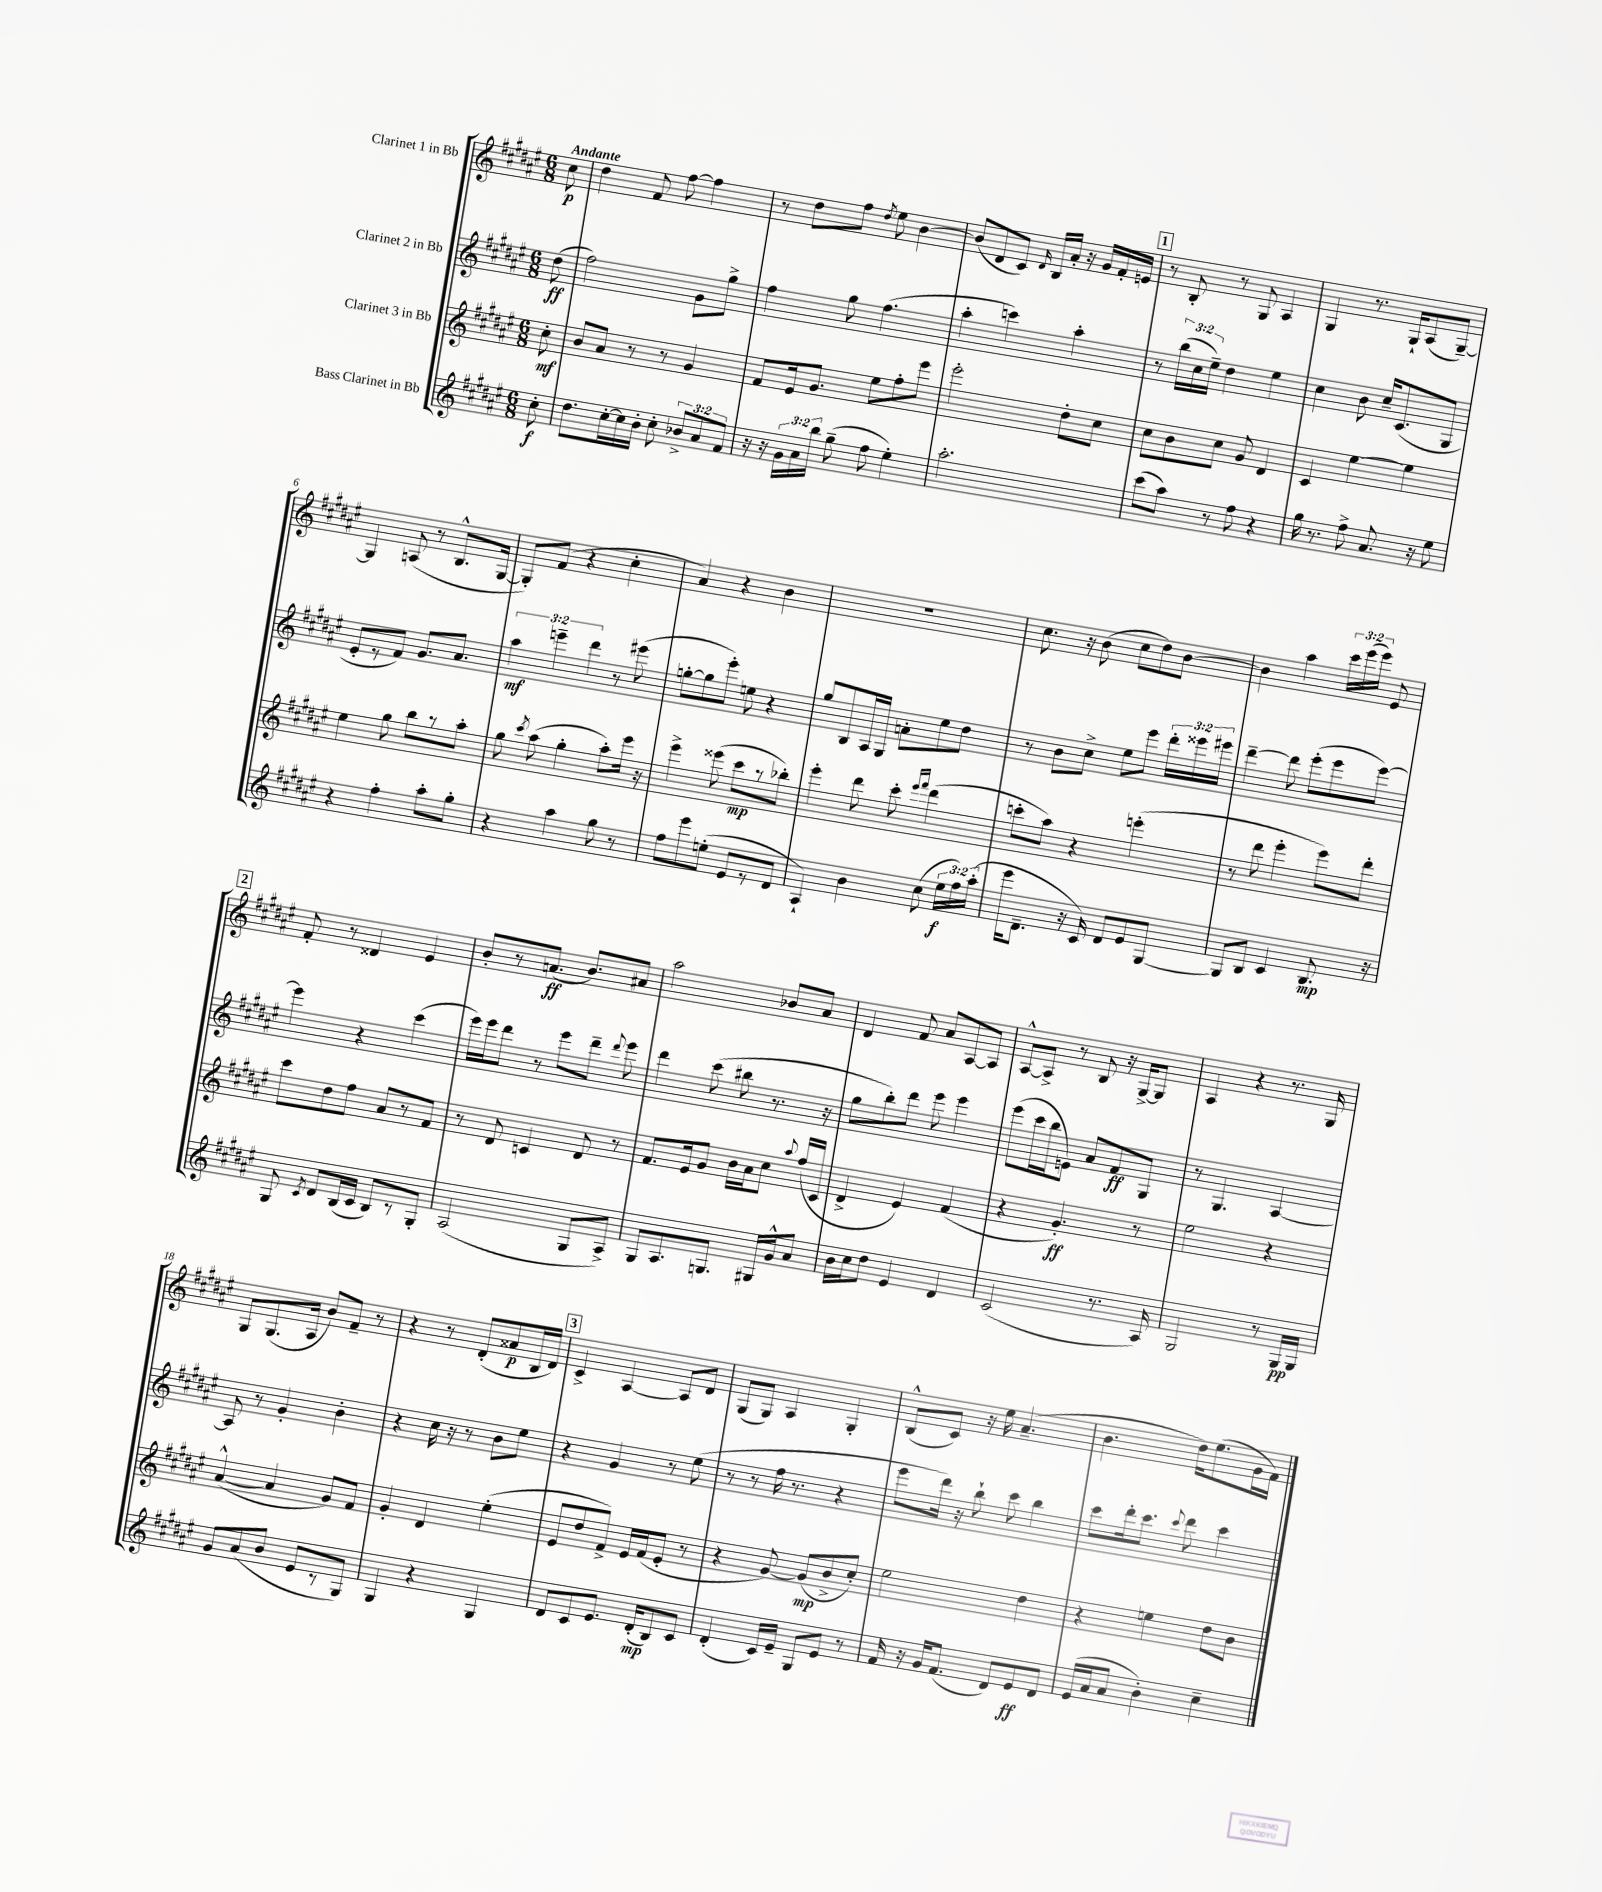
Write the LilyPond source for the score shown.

<<
\new StaffGroup <<
\new Staff = "s0" \with { instrumentName = "Clarinet 1 in Bb" } {
    \clef treble \key fis \major \numericTimeSignature \time 6/8 \override Staff.TupletNumber.text = #tuplet-number::calc-fraction-text \partial 8 \tempo "Andante"
    \autoBeamOff cis''8\p |
    dis''4 fis'8 fis''8~ fis''4 |
    r8 dis''8[ fis''8] \acciaccatura { dis''8 } eis''8 b'4~ |
    b'8[( dis'8 cis'8]) \grace { dis'16 } b16[ ais'16]-. r16 gis'16[ fis'16-. e'16] |
    \mark \markup { \box "1" } r8 b8-. r8 gis8 ais4 |
    gis4 r8. gis16[-! ais8( gis8]~--) |
    gis4 a8( r8 b8.[-^ gis16]~ |
    gis8[-.) fis'8]( r4 cis''4-. |
    ais'4) r4 b'4 |
    R2. |
    cis''8. r16 b'8( cis''8[ dis''8) b'8]~ |
    b'4 ais''4 \tuplet 3/2 { cis'''16[ eis'''16( eis'''16]) } eis'8 |
    \mark \markup { \box "2" } fis'8-. r8 disis'4 eis'4 |
    b'8[-. r8 a'8.]\ff( b'8.[) ais'8] |
    ais''2 bes'8[ ais'8] |
    dis'4 fis'8 ais'8[ ais8~ ais8] |
    ais8[~-^ ais8]-> r8 b8 r16 gis16[~-> gis8] |
    ais4 r4 r8. gis16 |
    gis8[ gis8.( ais16] b'8[) fis'8]-- r8 |
    r4 r8 dis'8[-.( aisis'8\p b16 dis'16]) |
    \mark \markup { \box "3" } cis'4-> ais4~ ais8[ dis'8] |
    gis8[( gis8]) ais4 gis4-. |
    b8[-^( cis'8]) r16 eis''16 ais'4.--( |
    b'4. dis''16[) eis''8.( gis'16 fis'16]) \bar "|." |
}
\new Staff = "s1" \with { instrumentName = "Clarinet 2 in Bb" } {
    \clef treble \key fis \major \numericTimeSignature \time 6/8 \override Staff.TupletNumber.text = #tuplet-number::calc-fraction-text \partial 8
    \autoBeamOff dis''8\ff( |
    fis''2) gis'8[ gis''8]-> |
    fis''4 gis''8 fis''4.( |
    ais''4-. c'''4) ais''4-. |
    \mark \markup { \box "1" } r8 \tuplet 3/2 { b''16[( cis''16 eis''16]--) } dis''4 eis''4 |
    cis''4 b'8 cis''16[-- cis'8.( gis8] |
    eis'8[-. r8 fis'8]) gis'8.[ ais'8.] |
    \tuplet 3/2 { ais''4\mf e'''4-- dis'''4 } r8 eis'''8( |
    g''8[~-. g''8 eis'''8]-.) e''8 r4 |
    gis''8[ b8 ais16 gis16] a'8[-. eis''8 dis''8] |
    r8 b'8[ cis''8]-> eis''8[ eis'''8] \tuplet 3/2 { dis'''16[-. eisis'''16 eis'''16] } |
    dis'''4~-- dis'''8 eis'''8[-.( eis'''8 eis'''8]~) |
    \mark \markup { \box "2" } eis'''4 r4 cis'''4( |
    eis'''16[) eis'''16 dis'''8] r8 eis'''8[ dis'''8]-- \appoggiatura { dis'''8 } eis'''8 |
    dis'''4 cis'''8( bis''8 r8. r16 |
    gis''8[ b''8-.) dis'''8] eis'''8 eis'''4 |
    eis'''8[( cis'''16 b''16 e'8]) ais'8[ fis'8\ff gis8] |
    r8 gis4. ais4~ |
    ais8 r8 gis'4-. b'4-. |
    r4 cis''16 r16 r8 b'8[ eis''8] |
    \mark \markup { \box "3" } r4 gis'4 r8 eis''8( |
    r8 r8 fis''16 r8. r4 |
    eis'''8[ dis'''16]) r16 b''8-! cis'''8 b''4 |
    cis'''8[ dis'''16-. cis'''8.] \appoggiatura { cis'''8 } dis'''8 cis'''4 \bar "|." |
}
\new Staff = "s2" \with { instrumentName = "Clarinet 3 in Bb" } {
    \clef treble \key fis \major \numericTimeSignature \time 6/8 \partial 8
    \autoBeamOff cis''8-.\mf |
    b'8[ ais'8] r8 r8 gis'4 |
    fis'8[ eis'16 gis'8.] eis''8[ fis''8-. eis'''8] |
    eis'''2-. dis''8[-. cis''8] |
    \mark \markup { \box "1" } cis''8[ b'8 cis''8] gis'8 dis'4 |
    cis'4 eis''4~ eis''4 |
    eis''4 gis''8 b''8[ r8 ais''8]-. |
    gis''8 \acciaccatura { cis'''8 } ais''8( gis''4-. ais''8[-.) eis'''16] r16 |
    eis'''4-> eisis'''8( cis'''8[\mp r8 bes''8]-.) |
    eis'''4-. dis'''8 cis'''8-. \grace { eis'''16[ fis'''16] } dis'''4( |
    c'''8[-. ais''8]) r4 e'''4-.( |
    r8 dis'''8 eis'''4-. eis'''8[) dis'''8]-. |
    \mark \markup { \box "2" } cis'''8[ dis''8 fis''8] ais'8[ r8 fis'8] |
    r8 dis'8 c'4 dis'8 r8 |
    fis'8.[ eis'16 gis'8] b'16[ ais'16 cis''8] \appoggiatura { ais''8 } fis''16[( cis'16] |
    dis'4-> eis'4) fis'4( |
    r4 gis'4.-.\ff) r8 |
    eis''2 r4 |
    ais'4~-^( ais'4 gis'8[) fis'8] |
    gis'4-. dis'4 eis''4-.( |
    \mark \markup { \box "3" } eis'8[ dis''8 fis'8]->) eis'16[ fis'16( eis'8]-. r8 |
    r4 gis'8~) gis'8[\mp( b'8-> cis''8]-.) |
    eis''2 dis''4 |
    r4 e''4 dis''8[ b'8] \bar "|." |
}
\new Staff = "s3" \with { instrumentName = "Bass Clarinet in Bb" } {
    \clef treble \key fis \major \numericTimeSignature \time 6/8 \override Staff.TupletNumber.text = #tuplet-number::calc-fraction-text \partial 8
    \autoBeamOff cis''8-.\f |
    dis''8.[ cis''16~-. cis''16 b'16]-. cis''8-. \tuplet 3/2 { bes'8[-> ais'8 fis'8] } |
    r16 r16 \tuplet 3/2 { gis'16[ ais'16 b''16] } gis''8--( fis''8 eis''4-.) |
    ais''2.-. |
    \mark \markup { \box "1" } cis'''8[( ais''8]) r8 fis''8 r4 |
    gis''16 r8. fis''8-> ais'8. r16 eis''8 |
    r4 fis''4-. ais''8[-. gis''8]-. |
    r4 ais''4 gis''8 r8 |
    fis''8[ eis'''8 e''8]-.( eis'8[ r8 dis'8] |
    ais4-!) b'4 cis''8( \tuplet 3/2 { eis''16[\f fis''16) ais''16]-.( } |
    eis'''16[ dis'8.]-- r16 cis'16) dis'8[ eis'8 gis8]~ |
    gis8[ b8] cis'4 b8.\mp r16 |
    \mark \markup { \box "2" } gis8 \acciaccatura { cis'8 } dis'8[ b16( cis'16] b8[) r8 gis8]-. |
    ais2( gis8[ ais8]->) |
    gis8[ ais8. g8.] gis16[ gis'16-^ ais'8] |
    b'16[ cis''16 dis''8] eis'4 dis'4 |
    cis'2( r8. ais16) |
    gis2 r8 gis16[\pp gis16] |
    gis'8[ ais'8( b'8] eis'8[ r8 gis8]) |
    gis4 r4 gis4 |
    \mark \markup { \box "3" } dis'8[ cis'8 eis'8.] dis'16[-.\mp( b8) cis'8] |
    dis'4-.( cis'16[) eis'16]-- gis8[ eis'8] r8 |
    fis'16 r16 gis'16[ fis'8.]( dis'8[) eis'8\ff dis'8] |
    eis'16[( ais'16 ais'8] b'4-.) cis''4-- \bar "|." |
}
>>
>>
